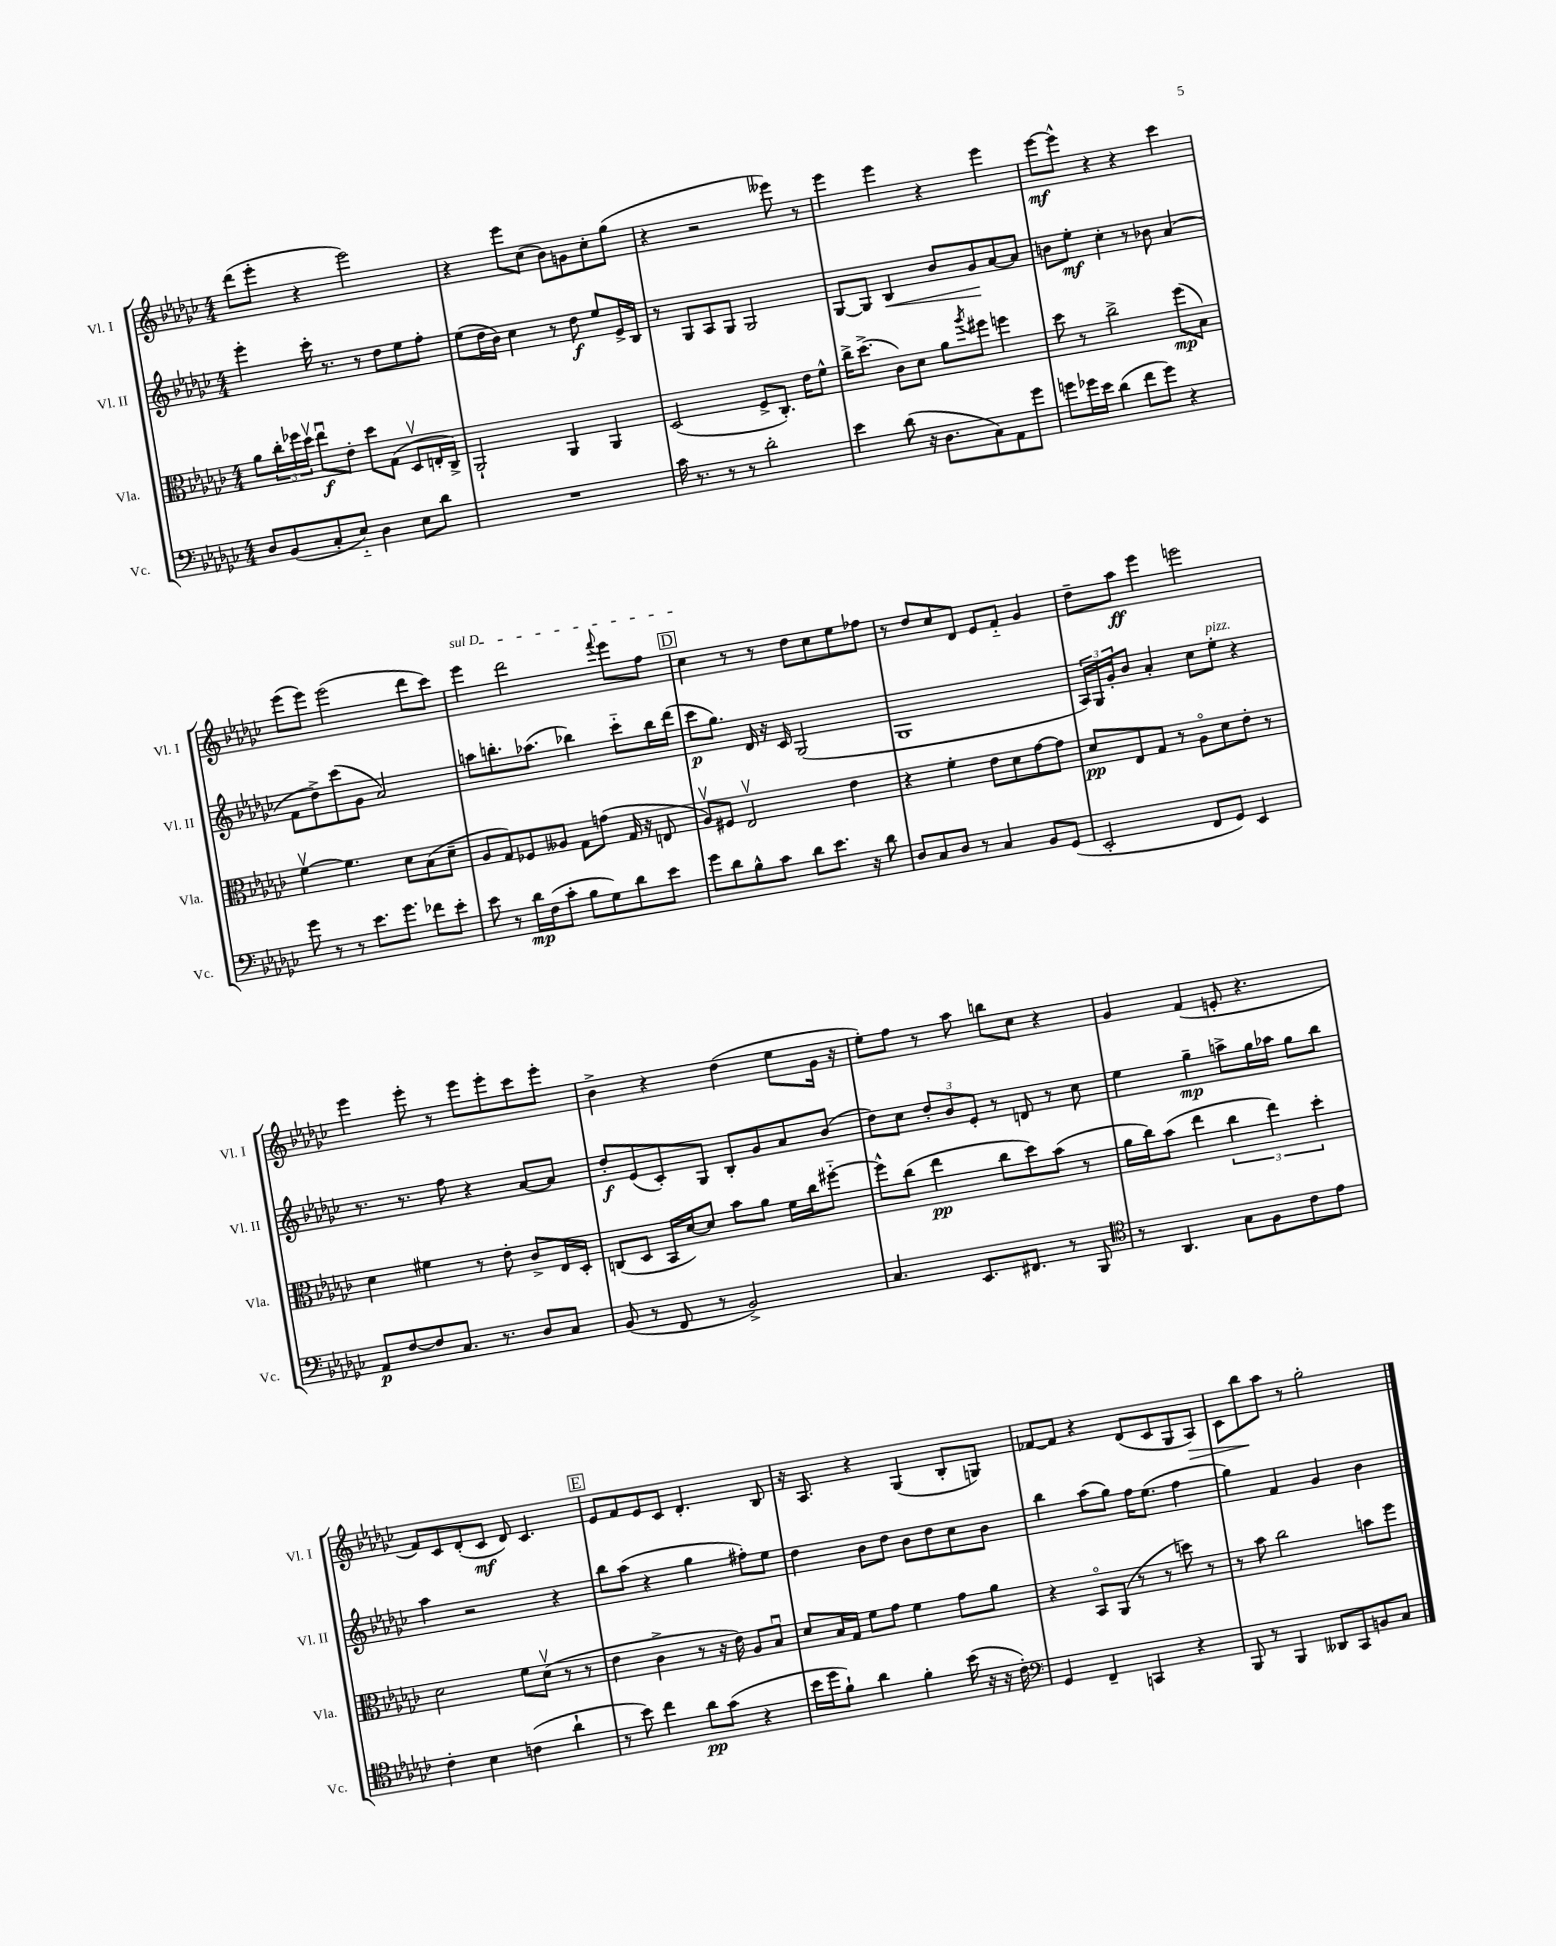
<<
\new StaffGroup <<
\new Staff = "s0" \with { instrumentName = "Vl. I" shortInstrumentName = "Vl. I" } {
    \clef treble \key ges \major \numericTimeSignature \time 4/4
    des'''8( ees'''8-. r4 ees'''2) |
    r4 ees'''8 ces''8( bes'8) g'8 ces''8-. ges''8( |
    r4 r2 eeses'''8) r8 |
    ees'''4 ees'''4 r4 ees'''4 |
    ees'''8~\mf ees'''8-^ r4 r4 ces'''4 |
    ees'''8( ees'''8) ees'''2( des'''8 ces'''8) |
    \once \override TextSpanner.bound-details.left.text = \markup { \italic "sul D" } ees'''4\startTextSpan des'''2 \appoggiatura { f'''8 } ees'''8 f''8 |
    \mark \markup { \box "D" } ces''4\stopTextSpan r8 r8 des''8 ces''8 ees''8 fes''8 |
    r8 des''8 ces''8 des'8 ees'8 f'8-_ ges'4 |
    des''8-- aes''8\ff ees'''4 e'''2 |
    ees'''4 ees'''8-. r8 ees'''8 ees'''8-. ces'''8 ees'''8-. |
    bes'4-> r4 des''4( ees''8 ges'16 r16 |
    ees''8-.) f''8 r8 aes''8 b''8 ces''8 r4 |
    ges'4 f'4( e'8-. r4. |
    f'8) ces'8 des'8-.( ces'8\mf des'8) ces'4. |
    \mark \markup { \box "E" } ees'8 f'8 ees'8 ces'8 des'4.-. bes8 |
    r16 aes8. r4 ges4( bes8-. g8) |
    fes'8~ fes'8 r4 des'8( ces'8 ges8 aes8\>) |
    ces'8 bes''8\! aes''8 r8 ges''2-. \bar "|." |
}
\new Staff = "s1" \with { instrumentName = "Vl. II" shortInstrumentName = "Vl. II" } {
    \clef treble \key ges \major \numericTimeSignature \time 4/4
    ees'''4-. ces'''16-. r8. r8 des''8 ees''8 f''8-. |
    ees''8( des''16 bes'16) ces''4 r8 des''8\f ees''8 ees'16-> bes16 |
    r8 ges8 aes8 ges8 ges2 |
    ges8~ ges8 bes4\< bes'8 ges'8\! aes'8~ aes'8 |
    b'8 ees''8-.\mf ces''4-. r8 bes'8 aes'4( |
    f'8 des''8->) ces'''8( ges'8 aes'2) |
    a''8 b''8.-. aes''8.( bes''4) ces'''8-_ bes''16 des'''16( |
    \mark \markup { \box "D" } ces'''8\p ges''8.) des'16 r16 ces'16 ges2( |
    ges1 |
    \tuplet 3/2 { aes16) ges16 ges'16-. } bes'8 aes'4-. ces''8 ees''8-.^\markup { \italic "pizz." } r4 |
    r8. r8. f''8 r4 aes'8~ aes'8 |
    des''8-.\f ees'8( ces'8-.) ges8 bes8-. ges'8 aes'8 bes'8( |
    des''8) ces''8 \tuplet 3/2 { des''8-. bes'8 ees'8-. } r8 d'8 r8 ces''8 |
    ees''4 ges''4--\mp a''8-> ges''16 aes''16 ges''8 bes''8 |
    aes''4 r2 r4 |
    \mark \markup { \box "E" } bes''8 aes''8( r4 ges''4 fis''8-.) ees''8 |
    des''4 bes'8 des''8 bes'8 des''8 ces''8 bes'8 |
    bes''4 aes''8( ges''8) f''16 ees''8.( f''4 |
    ges''4) f'4 ges'4 bes'4 \bar "|." |
}
\new Staff = "s2" \with { instrumentName = "Vla." shortInstrumentName = "Vla." } {
    \clef alto \key ges \major \numericTimeSignature \time 4/4
    aes'8 \tuplet 3/2 { ces''16-. fes''16 des''16\upbow } ees''8\downbow\f ees'8-. des''8 ges8( des8\upbow e16-. ces16->) |
    aes,2-! aes,4 aes,4 |
    des2( f8-> ces8.-.) ees'16 f'8-^ |
    ces''16-> des''8.->( ces'8) des'8 aes'8 \acciaccatura { aes''8 } fis''8 f''4 |
    des''8 r8 ces''2-> f''8\mp( bes8) |
    f'4~\upbow f'4. des'8 bes8( des'8-- |
    aes8 ges8) fes8 aeses8 ges8 g'8( ges16 r16 e8 |
    \mark \markup { \box "D" } aes8\upbow) fis8 ees2\upbow ees'4 |
    r4 f'4-. ees'8 des'8 ges'8~ ges'8 |
    des'8\pp ees8 ges8 r8 aes8\flageolet des'8 ees'8-. r8 |
    des'4 fis'4 r8 ees'8-. ces'8-> ees16 des16-. |
    c8( des8 bes,16 des'16~) des'8 bes'8 aes'8 f'16 ces''16 fis''8~-_ |
    fis''8-^ ces''8( ees''4\pp ces''8 des''8) bes'8( r8 |
    aes'16 ces''16) bes'8( ees''4 \tuplet 3/2 { ces''4 ees''4) des''4-. } |
    des'2 f'8 des'8\upbow( r8 r8 |
    \mark \markup { \box "E" } ees'4 ces'4-> r8 r16 ees'16) aes8 bes8\downbow |
    des'8 bes16 ges16 f'8 ges'8 f'4 ges'8 aes'8 |
    r4 bes,8\flageolet aes,8( r8 r8 d''8) r8 |
    r8 bes'8 ces''2 b'8 f''8 \bar "|." |
}
\new Staff = "s3" \with { instrumentName = "Vc." shortInstrumentName = "Vc." } {
    \clef bass \key ges \major \numericTimeSignature \time 4/4
    des8 bes,8( ces8-. ees8-_) des4 ees8 des'8 |
    R1 |
    ces'16 r8. r8 r8 des'2-. |
    ees'4 des'8( r16 des8. ces8) aes,8 ges'8 |
    g'8 ges'16 ees'16 des'4( f'8 ges'8) r4 |
    ges'8 r8 r8 ees'8. ges'8. fes'8 ees'8-. |
    ees'8 r8 des'16\mp f16( ces'8-. bes8 ges8) des'8 ees'8 |
    \mark \markup { \box "D" } ges'8 des'8 bes8-^ ces'8 des'8 ees'8. r16 des'8 |
    des8 ces8 des8 r8 ces4 bes,8 ges,8( |
    ees,2-. f,8 ges,8) ees,4 |
    aes,8\p f8~ f8 ces8. r8. des8 ces8 |
    bes,8( r8 f,8 r8 bes,2->) |
    ces4. ees,8. fis,8. r8 bes,,8 |
    \clef tenor r8 aes,4. ges8 f8 ces'8 ees'8 |
    ces'4-. bes4 c'4( aes'4-! |
    \mark \markup { \box "E" } r8 bes'8) ces''4 aes'8\pp ges'8( r4 |
    bes'16 des''16 f'8-!) aes'4 f'4-. bes'16( r16 r16 ces'16-.) |
    \clef bass ges,4 f,4-- c,4 r4 |
    bes,,8 r8 bes,,4 deses,8 ces,8 b,8 ces8 \bar "|." |
}
>>
>>
\layout { \context { \Score \remove "Bar_number_engraver" } }
